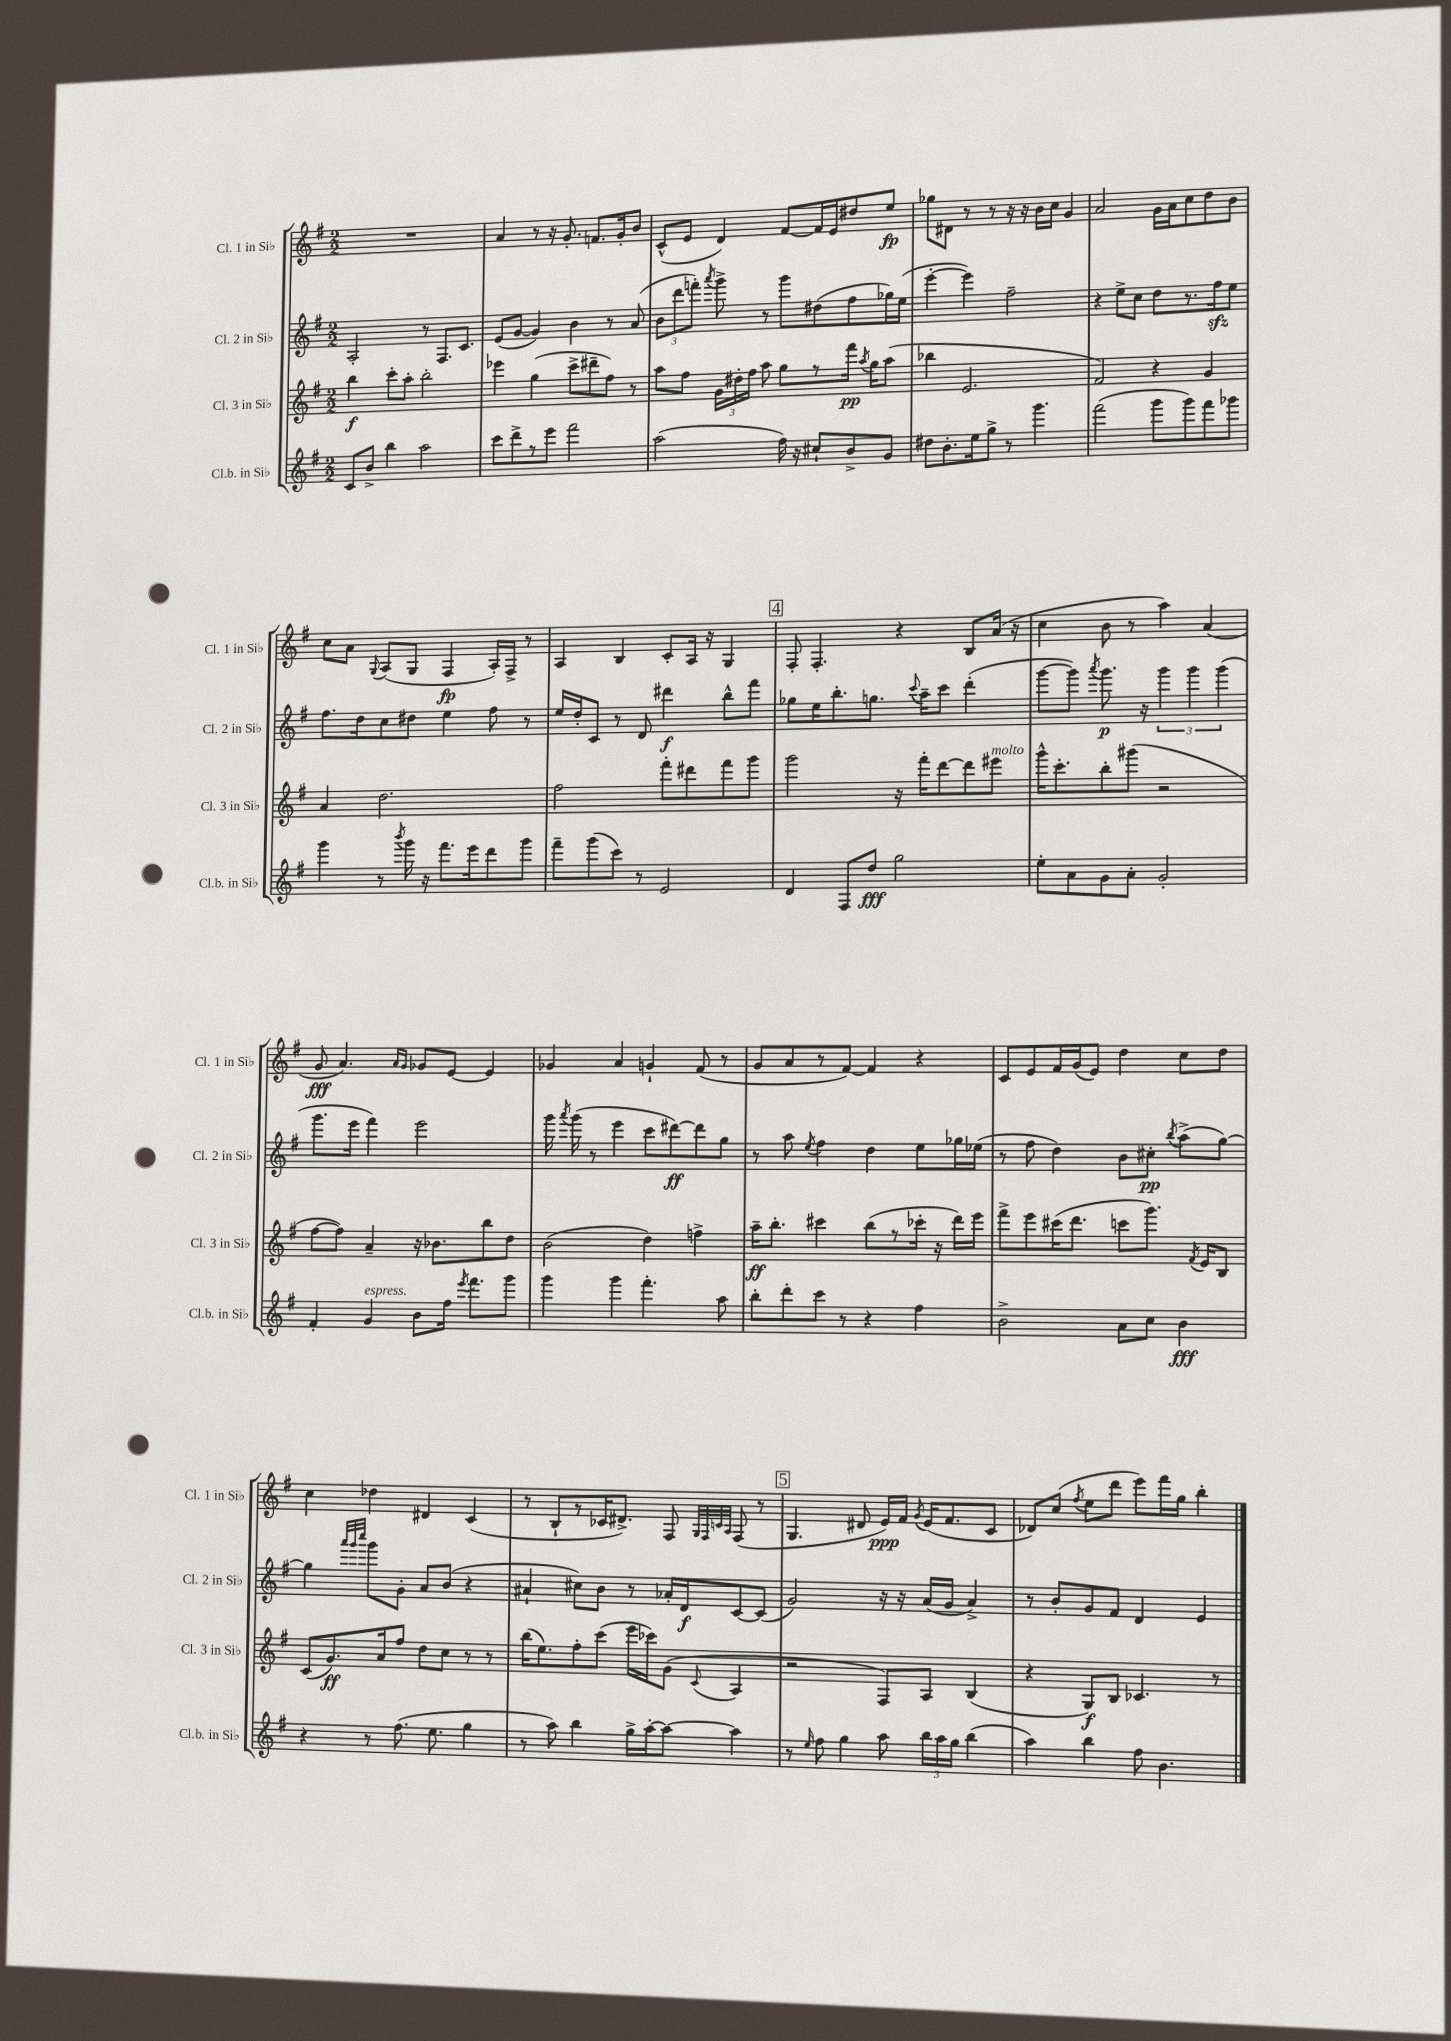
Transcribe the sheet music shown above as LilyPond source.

<<
\new StaffGroup <<
\new Staff = "s0" \with { instrumentName = "Cl. 1 in Sib" shortInstrumentName = "Cl. 1 in Sib" } {
    \clef treble \key g \major \numericTimeSignature \time 2/2
    \autoBeamOff R1 |
    a'4 r8 r16 g'8.-. f'8.[ g'16-. b'8] |
    c'8[-^( e'8] d'4) fis'8[~ fis'16 e'16 dis''8 e''8]\fp |
    ges''8[ dis'8] r8 r8 r16 r16 b'16[ c''16] g'4 |
    a'2 g'16[ a'16 c''8 d''8 b'8] |
    c''8[ a'8] \appoggiatura { g8 } a8[( g8] fis4\fp a16[-.) fis16]-> r8 |
    a4 b4 c'8[-. a16] r16 g4 |
    \mark \markup { \box "4" } fis8-. fis4.-. r4 b8[ a'16]( r16 |
    c''4 b'8 r8 a''4) a'4( |
    g'8\fff a'4.) \grace { a'16[ g'16] } ges'8[ e'8]~ e'4 |
    ges'4 a'4 g'4-! fis'8( r8 |
    g'8[ a'8 r8 fis'8]~) fis'4 r4 |
    c'8[ e'8 fis'16 g'16( e'8]) d''4 c''8[ d''8] |
    c''4 des''4 dis'4 c'4( |
    r8 b8[-! r8 ces'16 dis'8.]->) fis8 \grace { g32[ fis32 c'32 a32] } fis8( r8 |
    \mark \markup { \box "5" } g4. dis'8 e'16[\ppp) fis'16] \acciaccatura { g'8 } e'16[( fis'8. c'8] |
    des'8[) c''8]( \acciaccatura { fis''8 } e''8[ d'''8] e'''8[) fis'''16 g''16] b''4-. \bar "|." |
}
\new Staff = "s1" \with { instrumentName = "Cl. 2 in Sib" shortInstrumentName = "Cl. 2 in Sib" } {
    \clef treble \key g \major \numericTimeSignature \time 2/2
    \autoBeamOff a2-. r8 fis8.[ c'8.] |
    e'8[( g'8]~ g'4) b'4 r8 a'8( |
    \tuplet 3/2 { b'8[ d'''8 f'''8]-.) } \acciaccatura { a'''8 } g'''8-> r8 g'''8[ dis''8( fis''8 ges''16) e''16]( |
    e'''4~-. e'''4) fis''2-- |
    r4 e''8[-> c''8] d''8[ r8. fis''16\sfz e''8] |
    fis''8.[ d''16 c''8 dis''8] e''4 fis''8 r8 |
    e''16[ d''16-. c'8] r8 d'8 dis'''4\f b''8[-^ fis'''8] |
    \mark \markup { \box "4" } ges''8[ e''16 b''8.-. g''8.] \appoggiatura { c'''8 } a''16[-- c'''8] d'''4-.( |
    g'''8[~ g'''8]) \acciaccatura { a'''8 } g'''8.\p r16 \tuplet 3/2 { g'''4 g'''4 g'''4( } |
    g'''8.[ e'''16] fis'''4) e'''2 |
    g'''16 \acciaccatura { a'''8 } g'''16( r8 e'''4 c'''8[ dis'''8~\ff) dis'''8 g''8] |
    r8 a''8 \acciaccatura { e''8 } fis''4 d''4 e''8[ ges''16 ees''16]( |
    r8 fis''8 d''4) b'8[ cis''8]-.\pp \acciaccatura { b''8 } a''8[->( g''8]~) |
    g''4 \grace { a'''32[ g'''32 c''''32] } g'''8[ g'8]-. a'8[ b'8]( r4 |
    ais'4-! cis''8[) b'8] r8 aes'16[-. d'16\f c'8~ c'8]( |
    \mark \markup { \box "5" } g'2) r16 r16 a'16[( g'16] a'4->) |
    r8 b'8[-. g'8 fis'8] d'4 e'4 \bar "|." |
}
\new Staff = "s2" \with { instrumentName = "Cl. 3 in Sib" shortInstrumentName = "Cl. 3 in Sib" } {
    \clef treble \key g \major \numericTimeSignature \time 2/2
    \autoBeamOff b''4\f c'''8[-. a''8]-. b''2-. |
    ees'''4 g''4( c'''8[-> dis'''8-- fis''8]) r8 |
    a''8[ fis''8] \tuplet 3/2 { g'16[ dis''16-. fis''16] } a''8 g''8[ r8 fis'''16]\pp \acciaccatura { a''8 } g''16[ a''8]( |
    bes''4 e'2. |
    fis'2) r4 g'4 |
    a'4 d''2. |
    fis''2 fis'''8[-. dis'''8 fis'''8 g'''8] |
    \mark \markup { \box "4" } g'''2 r16 fis'''16[-. d'''8~ d'''8 eis'''8]^\markup { \italic "molto" } |
    g'''16[-^ c'''8.-. b''8-. gis'''8]( r2 |
    fis''8[~ fis''8]) a'4-- r16 bes'8.[ b''8 d''8] |
    b'2( d''4) f''4-> |
    a''16[--\ff b''8.]-. cis'''4 b''8[( r8 ces'''16]-. r16 d'''16[) e'''16] |
    fis'''8[-> e'''8 cis'''16( d'''8.] c'''8[ g'''8.]) \acciaccatura { fis'8 } e'16[ b8] |
    c'8[( g'8.\ff) a'16 fis''8] d''8[ c''8] r8 r8 |
    b''16[( e''8.) fis''8-. c'''8]( e'''16[ ces'''16) g'8]( \appoggiatura { c'8 } a4 |
    \mark \markup { \box "5" } r2 fis8[) a8] b4( |
    r4 g8[\f) b8] ces'4. r8 \bar "|." |
}
\new Staff = "s3" \with { instrumentName = "Cl.b. in Sib" shortInstrumentName = "Cl.b. in Sib" } {
    \clef treble \key g \major \numericTimeSignature \time 2/2
    \autoBeamOff c'8[ b'8]-> b''4 a''2 |
    c'''8[ d'''8-> r8 e'''8] fis'''2 |
    a''2( fis''16) r16 cis''8[-! b'8-> g'8] |
    dis''8[ b'8.-. e''16 g''8]-> r8 g'''4. |
    fis'''2( g'''8[ g'''8) fis'''8 ges'''8] |
    g'''4 r8 \acciaccatura { b'''8 } g'''16 r16 fis'''8.[ e'''16 d'''8 g'''8] |
    fis'''8[-- g'''8( c'''8]) r8 e'2 |
    \mark \markup { \box "4" } d'4 fis8[ d''8]\fff g''2 |
    e''8[-. a'8 g'8 a'8]-. g'2-. |
    fis'4-. g'4^\markup { \italic "espress." } b'8[ fis''16] \acciaccatura { e'''8 } fis'''8.[ g'''8] |
    g'''4 g'''4 fis'''4.-. a''8 |
    b''8[-. d'''8-. c'''8] r8 r4 fis''4 |
    b'2-> a'8[ c''8] b'4\fff |
    r4 r8 fis''8.( e''8. g''4 |
    r8 a''8) b''4 g''16[-> a''16~-. a''8]~ a''4 |
    \mark \markup { \box "5" } r8 \grace { e''16 } fis''8 g''4 a''8 \tuplet 3/2 { b''16[ a''16 g''16] } b''4( |
    a''4) b''4 fis''8 b'4. \bar "|." |
}
>>
>>
\layout { \context { \Score \remove "Bar_number_engraver" } }
